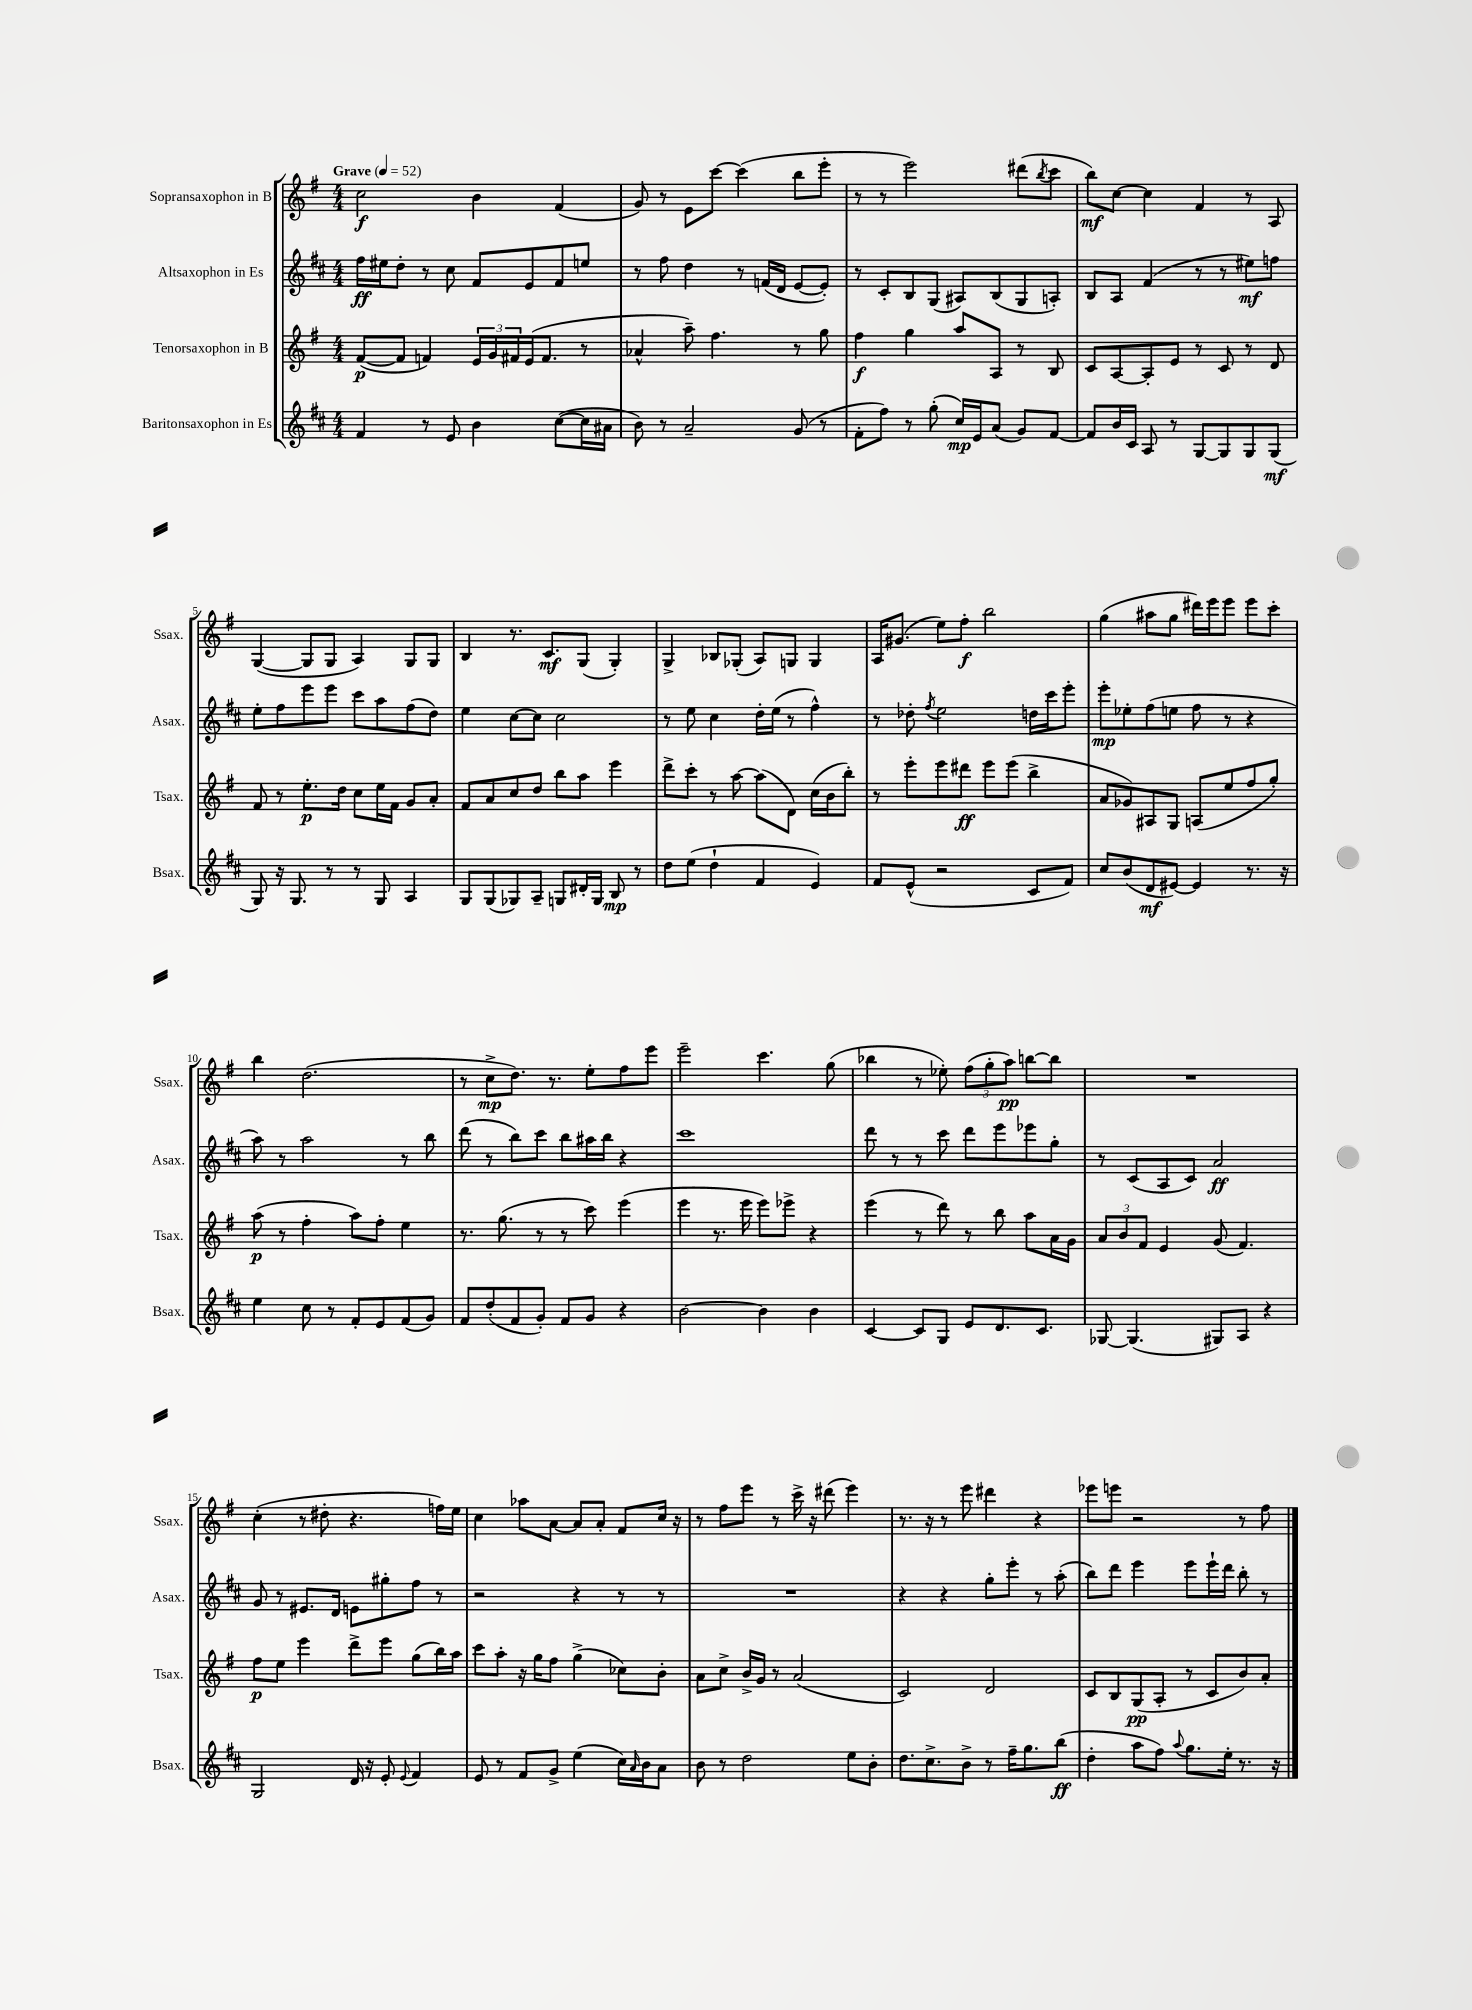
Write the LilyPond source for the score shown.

<<
\new StaffGroup <<
\new Staff = "s0" \with { instrumentName = "Sopransaxophon in B" shortInstrumentName = "Ssax." } {
    \clef treble \key g \major \numericTimeSignature \time 4/4 \tempo "Grave" 4 = 52
    c''2\f b'4 fis'4( |
    g'8) r8 e'8 c'''8~ c'''4( b''8 e'''8-. |
    r8 r8 e'''2) dis'''8( \acciaccatura { b''8 } c'''8 |
    b''8\mf) c''8~ c''4 fis'4 r8 a8 |
    g4~( g8 g8 a4) g8 g8 |
    b4 r8. c'8.\mf g8( g4-.) |
    g4-> bes8 ges8-.( a8) g8 g4 |
    a16 gis'8.( e''8) fis''8-.\f b''2 |
    g''4( ais''8 g''8 dis'''16) e'''16 e'''8 e'''8 c'''8-. |
    b''4 d''2.( |
    r8 c''8->\mp d''8.) r8. e''8-. fis''8 e'''8 |
    e'''2-- c'''4. g''8( |
    bes''4 r8 ees''8-.) \tuplet 3/2 { fis''8( g''8-. a''8\pp) } b''8~ b''8 |
    R1 |
    c''4-.( r8 dis''8-. r4. f''16) e''16 |
    c''4 aes''8 a'8~ a'8 a'8-. fis'8 c''16 r16 |
    r8 fis''8 e'''8 r8 c'''16-> r16 dis'''8( e'''4) |
    r8. r16 r8 e'''8 dis'''4 r4 |
    ees'''8 e'''8 r2 r8 fis''8 \bar "|." |
}
\new Staff = "s1" \with { instrumentName = "Altsaxophon in Es" shortInstrumentName = "Asax." } {
    \clef treble \key d \major \numericTimeSignature \time 4/4
    fis''16\ff eis''16 d''8-. r8 cis''8 fis'8 e'8 fis'8 e''8 |
    r8 fis''8 d''4 r8 f'16( d'16 e'8~ e'8-.) |
    r8 cis'8-. b8 g8( ais8) b8( g8 a8-.) |
    b8 a8 fis'4( r8 r8 eis''8\mf) f''8 |
    e''8-. fis''8 e'''8 e'''8 cis'''8 a''8 fis''8( d''8) |
    e''4 cis''8~ cis''8 cis''2 |
    r8 e''8 cis''4 d''16-. e''16( r8 fis''4-^) |
    r8 des''8-. \acciaccatura { fis''8 } e''2 d''16 cis'''16 e'''8-. |
    e'''8-.\mp ees''8-. fis''8( e''8 fis''8 r8 r4 |
    a''8) r8 a''2 r8 b''8 |
    d'''8( r8 b''8) cis'''8 b''8 ais''16 b''16 r4 |
    cis'''1 |
    d'''8 r8 r8 cis'''8 d'''8 e'''8 ees'''8 g''8-. |
    r8 cis'8( a8 cis'8) a'2\ff |
    g'8 r8 eis'8. d'16 e'8 gis''8-. fis''8 r8 |
    r2 r4 r8 r8 |
    R1 |
    r4 r4 g''8-. e'''8-. r8 a''8-.( |
    b''8) d'''8 e'''4 e'''8 e'''16-! d'''16 b''8-. r8 \bar "|." |
}
\new Staff = "s2" \with { instrumentName = "Tenorsaxophon in B" shortInstrumentName = "Tsax." } {
    \clef treble \key g \major \numericTimeSignature \time 4/4
    fis'8~\p( fis'8 f'4) \tuplet 3/2 { e'16 g'16 fis'16 } e'16( fis'8. r8 |
    aes'4-^ a''8--) fis''4. r8 g''8 |
    fis''4\f g''4 a''8 a8 r8 b8 |
    c'8 a8~ a8-. e'8 r8 c'8 r8 d'8 |
    fis'8 r8 e''8.-.\p d''16 c''8 e''16 fis'16 g'8 a'8-. |
    fis'8 a'8 c''8 d''8 b''8 a''8 e'''4 |
    d'''8-> c'''8-. r8 a''8~ a''8( d'8) c''16( b'16 b''8-.) |
    r8 e'''8-. e'''8 dis'''8\ff e'''8 e'''8( b''4-> |
    a'8 ges'8) ais8 g8 a8( e''8 fis''8 g''8-.) |
    a''8\p( r8 fis''4-. a''8) fis''8-. e''4 |
    r8. g''8.( r8 r8 c'''8) e'''4( |
    e'''4 r8. e'''16 e'''8) ees'''8-> r4 |
    e'''4( r8 d'''8) r8 b''8 a''8 a'16 g'16 |
    \tuplet 3/2 { a'8 b'8 fis'8 } e'4 g'8( fis'4.) |
    fis''8\p e''8 e'''4 d'''8-> e'''8 g''8( b''16) a''16 |
    c'''8 a''8-. r16 g''16 fis''8 g''4->( ces''8) b'8-. |
    a'8 c''8-> b'16-> g'16 r8 a'2( |
    c'2) d'2 |
    c'8 b8 g8\pp( a8-. r8 c'8 b'8) a'8-. \bar "|." |
}
\new Staff = "s3" \with { instrumentName = "Baritonsaxophon in Es" shortInstrumentName = "Bsax." } {
    \clef treble \key d \major \numericTimeSignature \time 4/4
    fis'4 r8 e'8 b'4 cis''8~( cis''16 ais'16 |
    b'8) r8 a'2-- g'8( r8 |
    fis'8-. fis''8) r8 g''8-.( cis''16\mp) e'16 a'8( g'8) fis'8~ |
    fis'8 b'16 cis'16 a8 r8 g8~ g8 g8 g8\mf( |
    g8) r16 g8. r8 r8 g8 a4 |
    g8 g8( ges8) a8-- g8 dis'16-. g16 b8\mp r8 |
    d''8 e''8( d''4-! fis'4 e'4) |
    fis'8 e'8-^( r2 cis'8 fis'8) |
    cis''8 b'8( d'8\mf eis'8~) eis'4 r8. r16 |
    e''4 cis''8 r8 fis'8-. e'8 fis'8( g'8) |
    fis'8 d''8-.( fis'8 g'8-.) fis'8 g'8 r4 |
    b'2~ b'4 b'4 |
    cis'4~ cis'8 g8 e'8 d'8. cis'8. |
    ges8~ ges4.( gis8) a8 r4 |
    g2 d'16 r16 e'8-. \appoggiatura { e'8 } fis'4 |
    e'8 r8 fis'8 g'8-> e''4( cis''16) \grace { a'16 } b'16 a'8 |
    b'8 r8 d''2 e''8 b'8-. |
    d''8. cis''8.-> b'8-> r8 fis''16-- g''8. b''8\ff( |
    d''4-. a''8 fis''8) \appoggiatura { a''8 } g''8. e''16-. r8. r16 \bar "|." |
}
>>
>>
